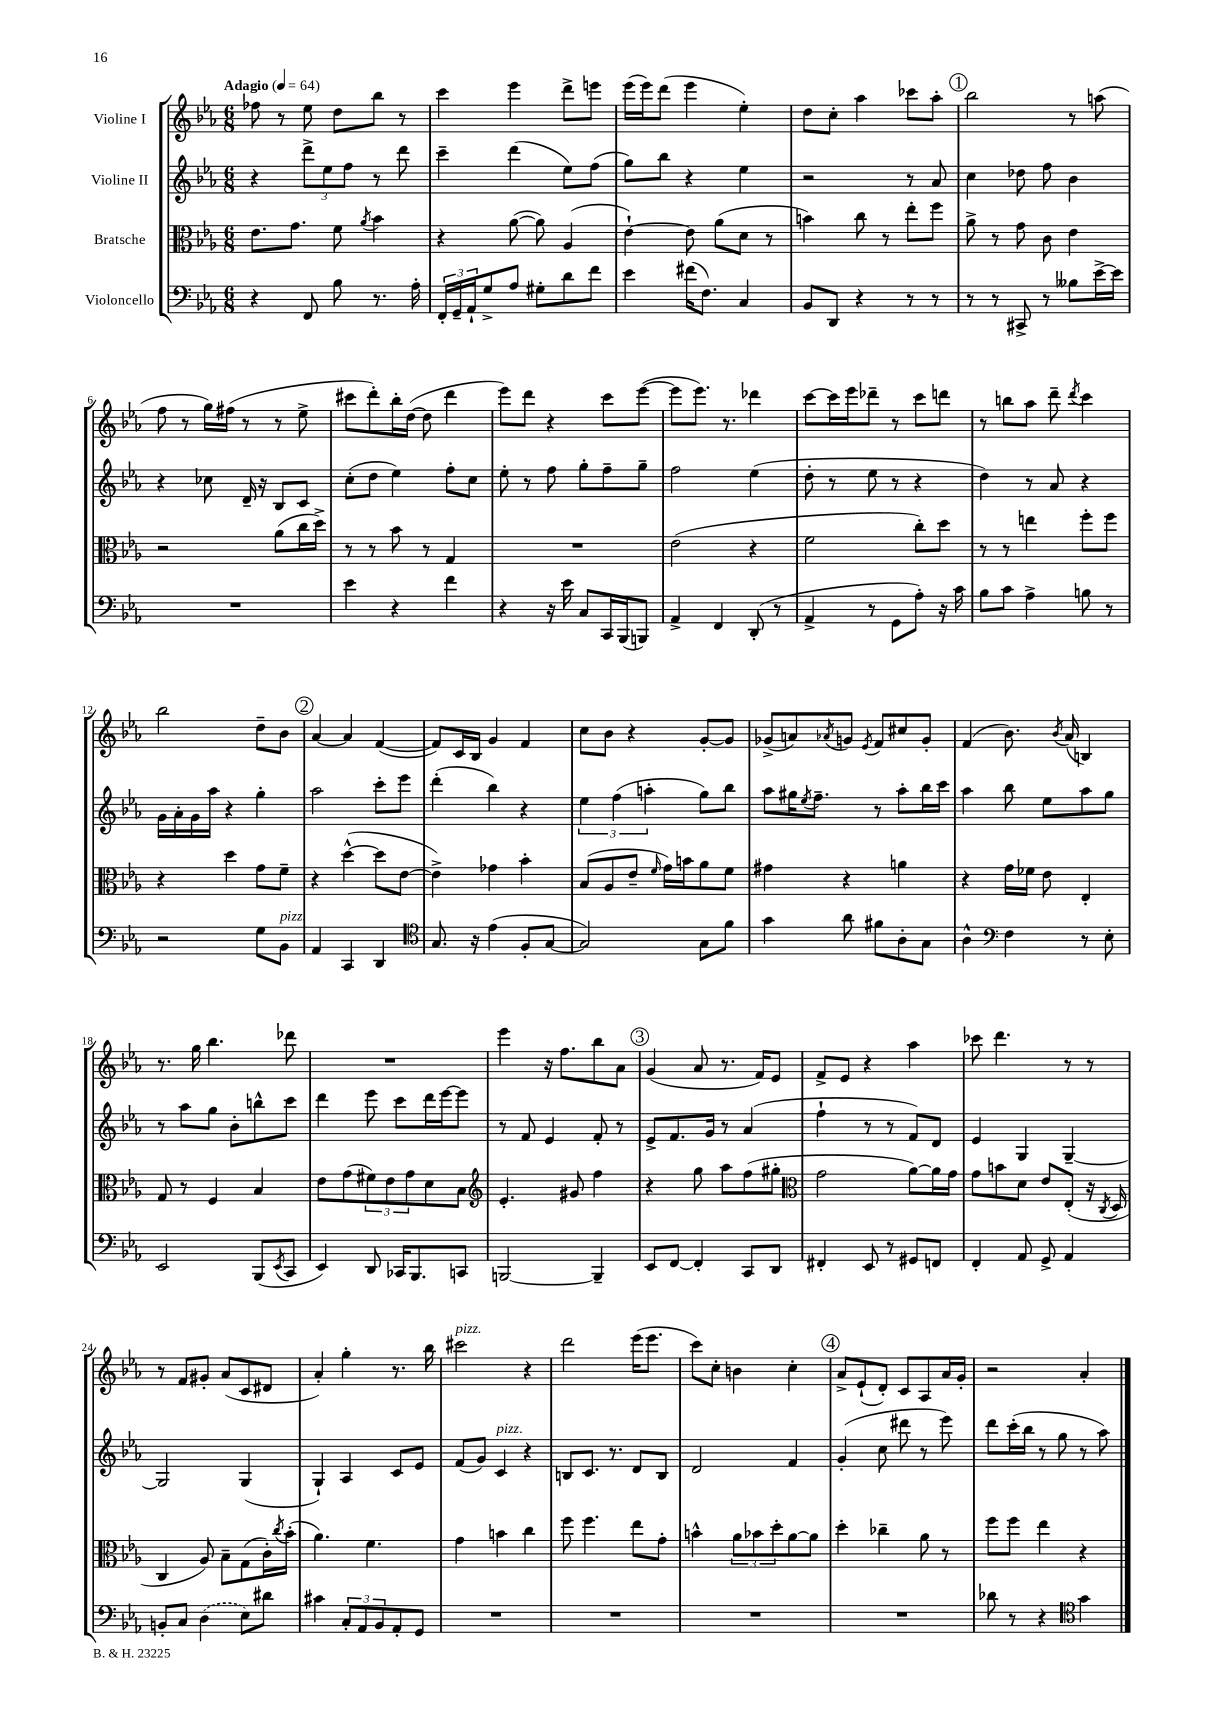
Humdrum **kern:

**kern	**kern	**kern	**kern
*part4	*part3	*part2	*part1
*staff4	*staff3	*staff2	*staff1
*I"Violoncello	*I"Bratsche	*I"Violine II	*I"Violine I
*clefF4	*clefC3	*clefG2	*clefG2
*k[b-e-a-]	*k[b-e-a-]	*k[b-e-a-]	*k[b-e-a-]
*M6/8	*M6/8	*M6/8	*M6/8
*MM64	*MM64	*MM64	*MM64
=1	=1	=1	=1
!	!	!	!LO:TX:a:B:t=Adagio
4r	8.e-\L	4r	8ff-X\
.	.	.	8r
.	8.g\J	.	.
8FF/	.	12ddd^\L	8ee-\
.	.	12ee-\	.
8B-\	8f\	.	8dd\L
.	.	12ff\J	.
.	8qa-/	.	.
8.r	4b-\	8r	8bb-\J
.	.	8ddd\	8r
16A-'\	.	.	.
=2	=2	=2	=2
24FF'/LL	4r	4ccc~\	4ccc\
24GG~/	.	.	.
24AA-`/J	.	.	.
8G^/	.	.	.
8A-/J	([8a-\	(4ddd\	4eee-\
8G#X'\L	8a-\])	.	.
8d\	(4A-/	8ee-\L)	8ddd^\L
8f\J	.	(8ff\J	8eeen\J
=3	=3	=3	=3
4e-\	[4e-`\)	8gg\L)	(16eee-\LL
.	.	.	16eee-\J)
.	.	8bb-\J	(8ddd\J
(16f#X\KL	8e-\]	4r	4eee-\
8.F\J)	.	.	.
.	(8a-\L	.	.
4C/	8d\J	4ee-\	4ee-'\)
.	8r	.	.
=4	=4	=4	=4
8BB-/L	4bn\)	2r	8dd\L
8DD/J	.	.	8cc'\J
4r	8cc\	.	4aa-\
.	8r	.	.
8r	8ee-'\L	8r	8ccc-X\L
8r	8ff\J	8a-/	8aa-'\J
!!LO:REH:place=s1:t=1
=5	=5	=5	=5
8r	8a-^\	4cc\	2bb-\
8r	8r	.	.
8CC#X^/	8g\	8dd-X\	.
8r	8c\	8ff\	.
8B--X\L	4e-\	4b-\	8r
[16e-^\L	.	.	(8aan\
16e-\JJ]	.	.	.
!!LO:LB:g=z
=6	=6	=6	=6
2.r	2r	4r	8ff\
.	.	.	8r
.	.	8cc-X\	16gg\LL)
.	.	.	(16ff#X\JJ
.	.	16d~/	8r
.	.	16r	.
.	(8a-\L	8B-/L	8r
.	16cc\L	8c/J	8ee-^\
.	16dd^\JJ)	.	.
=7	=7	=7	=7
4e-\	8r	(8cc'\L	8ccc#X\L
.	8r	8dd\J	8ddd'\)
4r	8b-\	4ee-\)	16bb-'\L
.	.	.	([16dd\JJ
.	8r	.	8dd\]
4f\	4G/	8ff'\L	4ddd\
.	.	8cc\J	.
=8	=8	=8	=8
4r	2.r	8ee-'\	8eee-\L)
.	.	8r	8ddd\J
16r	.	8ff\	4r
16e-\	.	.	.
8C/L	.	8gg'\L	.
16CC/L	.	8ff~\	8ccc\L
(16BBB-/J	.	.	.
8BBBn/J)	.	8gg~\J	([8eee-\J
=9	=9	=9	=9
4AA-^/	(2e-\	2ff\	8eee-\L]
.	.	.	8.eee-\J)
4FF/	.	.	.
.	.	.	8.r
(8DD'/	4r	(4ee-\	4ddd-X\
8r	.	.	.
=10	=10	=10	=10
4AA-^/	2f\	8dd'\	[8ccc\L
.	.	8r	16ccc\L]
.	.	.	16eee-\J
8r	.	8ee-\	8ddd-X~\J
8GG\L	.	8r	8r
8A-'\J)	8cc'\L)	4r	8ccc\L
16r	8dd\J	.	8dddn\J
16c\	.	.	.
=11	=11	=11	=11
8B-\L	8r	4dd\)	8r
8c\J	8r	.	8bbn\L
4A-^\	4een\	8r	8aa-\J
.	.	8a-/	8ddd~\
.	.	.	8qddd/
8Bn\	8ff'\L	4r	4ccc\
8r	8ff\J	.	.
!!LO:LB:g=z
=12	=12	=12	=12
2r	4r	16g\LL	2bb-\
.	.	16a-'\	.
.	.	16g\	.
.	.	16aa-\JJ	.
.	4dd\	4r	.
8G\L	8g\L	4gg'\	8dd~\L
!LO:TX:a:i:t=pizz.	!	!	!
8BB-\J	8f~\J	.	8b-\J
!!LO:REH:place=s1:t=2
=13	=13	=13	=13
4AA-/	4r	2aa-\	[4a-/
4CC/	([4dd^^\	.	4a-/]
4DD/	8dd\L]	8ccc'\L	([4f/
.	[8e-\J	8eee-\J	.
=14	=14	=14	=14
*clefC4	*	*	*
8.G/	4e-^\])	(4ddd'\	8f/L])
.	.	.	16c/L
16r	.	.	16B-/JJ
(4e-\	4g-X\	4bb-\)	4g/
8F'/L	4b-'\	4r	4f/
[8G/J	.	.	.
=15	=15	=15	=15
2G/])	(8B-/L	6ee-\	8cc\L
.	8A-/	.	8b-\J
.	.	(6ff\	.
.	8e-~/J	.	4r
.	.	6aan'\	.
.	16qqf/	.	.
.	16g\LL)	.	.
.	16bn\J	.	.
8G\L	8a-\	8gg\L)	[8g'/L
8f\J	8f\J	8bb-\J	8g/J]
=16	=16	=16	=16
4g\	4g#X\	8aa-\L	(8g-X^/L
.	.	16gg#X\K	8an/)
.	.	8qee-/	.
.	.	8.ff~\J	.
.	.	.	8qa-X/
8a-\	4r	.	8gn/J
.	.	.	8qe-/
8f#X\L	.	8r	8f/L
8A-'\	4an\	8aa-'\L	8cc#X/
8G\J	.	16bb-\L	8g'/J
.	.	16ccc\JJ	.
=17	=17	=17	=17
4A-^^\	4r	4aa-\	(4f/
*clefF4	*	*	*
4F\	16g\LL	8bb-\	8.b-\)
.	16f-X\JJ	.	.
.	8e-\	8ee-\L	.
.	.	.	8qb-/
.	.	.	(16a-/
8r	4E-'/	8aa-\	4Bn/)
8E-'\	.	8gg\J	.
!!LO:LB:g=z
=18	=18	=18	=18
2EE-/	8G/	8r	8.r
.	8r	8aa-\L	.
.	.	.	16gg\
.	4F/	8gg\J	4.bb-\
.	.	8b-'\L	.
(8BBB-/L	4B-/	8bbn^^\	.
8qEE-/	.	.	.
8CC/J	.	8ccc\J	8ddd-X\
=19	=19	=19	=19
4EE-/)	8e-\L	4ddd\	2.r
.	(8g\	.	.
8DD/	12f#X\)	8eee-\	.
.	12e-\	.	.
16CC-X/KL	.	8ccc\L	.
.	12g\	.	.
8.BBB-/	.	.	.
.	8d\	16ddd\L	.
.	.	[16eee-\J	.
8CCn/J	8B-\J	8eee-\J]	.
=20	=20	=20	=20
*	*clefG2	*	*
[2BBBn/	4.e-'/	8r	4eee-\
.	.	8f/	.
.	.	4e-/	16r
.	.	.	8.ff\L
.	8g#X/	.	.
4BBB~/]	4ff\	8f'/	8bb-\
.	.	8r	8a-\J
!!LO:REH:place=s1:t=3
=21	=21	=21	=21
8EE-/L	4r	8e-^/L	(4g/
[8FF/J	.	8.f/	.
4FF'/]	8gg\	.	8a-/
.	.	16g/Jk	.
.	8aa-\L	8r	8.r
8CC/L	(8ff\	(4a-/	.
.	.	.	16f/KL)
8DD/J	8gg#X'\J	.	8e-/J
=22	=22	=22	=22
*	*clefC3	*	*
4FF#X'/	2g\	4ff`\	8f^/L
.	.	.	8e-/J
8EE-/	.	8r	4r
8r	.	8r	.
8GG#X/L	[8a-\L)	8f/L)	4aa-\
8FFn/J	16a-\L]	8d/J	.
.	16g\JJ	.	.
=23	=23	=23	=23
4FF'/	8g\L	4e-/	8ccc-X\
.	8bn\	.	4.ddd\
8AA-/	8d\J	4G/	.
8GG^/	8e-/L	.	.
4AA-/	(8E-'/J	[4G~/	8r
.	16r	.	8r
.	8qC/	.	.
.	16D/	.	.
!!LO:LB:g=z
=24	=24	=24	=24
8BBn'/L	4C/	2G/]	8r
8C/J	.	.	8f/L
(4D\	8A-/)	.	8g#X'/J
.	8B-~\L	.	(8a-/L
8E-\L)	(8G\	(4G/	8c/
8d#X\J	16c'\L)	.	8d#X/J
.	8qcc/	.	.
.	(16b-'\JJ	.	.
=25	=25	=25	=25
4c#X\	4.a-\)	4G`/)	4a-'/)
12C'/L	.	4A-/	4gg'\
12AA-/	.	.	.
.	4.f\	.	.
12BB-/	.	.	.
8AA-'/	.	8c/L	8.r
8GG/J	.	8e-/J	.
.	.	.	16bb-\
=26	=26	=26	=26
!	!	!	!LO:TX:a:i:t=pizz.
2.r	4g\	(8f/L	2ccc#X\
.	.	8g/J)	.
!	!	!LO:TX:a:i:t=pizz.	!
.	4bn\	4c/	.
.	4cc\	4r	4r
=27	=27	=27	=27
2.r	8ff\	8Bn/L	2ddd\
.	4.ff\	8.c/J	.
.	.	8.r	.
.	8ee-\L	8d/L	(16eee-\KL
.	.	.	8.eee-\J
.	8g'\J	8B/J	.
=28	=28	=28	=28
2.r	4bn^^\	2d/	8ccc\L)
.	.	.	8cc'\J
.	12a-\L	.	4bn\
.	12b-X\	.	.
.	12dd'\	.	.
.	[8a-\	4f/	4cc'\
.	8a-\J]	.	.
!!LO:REH:place=s1:t=4
=29	=29	=29	=29
2.r	4dd'\	(4g'/	8a-^/L
.	.	.	(8e-`/
.	4cc-X~\	8cc\	8d'/J)
.	.	8ddd#X\	8c/L
.	8a-\	8r	8A-/
.	8r	8eee-\)	16a-/L
.	.	.	16g'/JJ
=30	=30	=30	=30
8d-X\	8ff\L	8ddd\L	2r
8r	8ff\J	(16ccc'\L	.
.	.	16bb-\JJ	.
4r	4ee-\	8r	.
.	.	8gg\	.
*clefC4	*	*	*
4g\	4r	8r	4a-'/
.	.	8aa-\)	.
==	==	==	==
*-	*-	*-	*-
